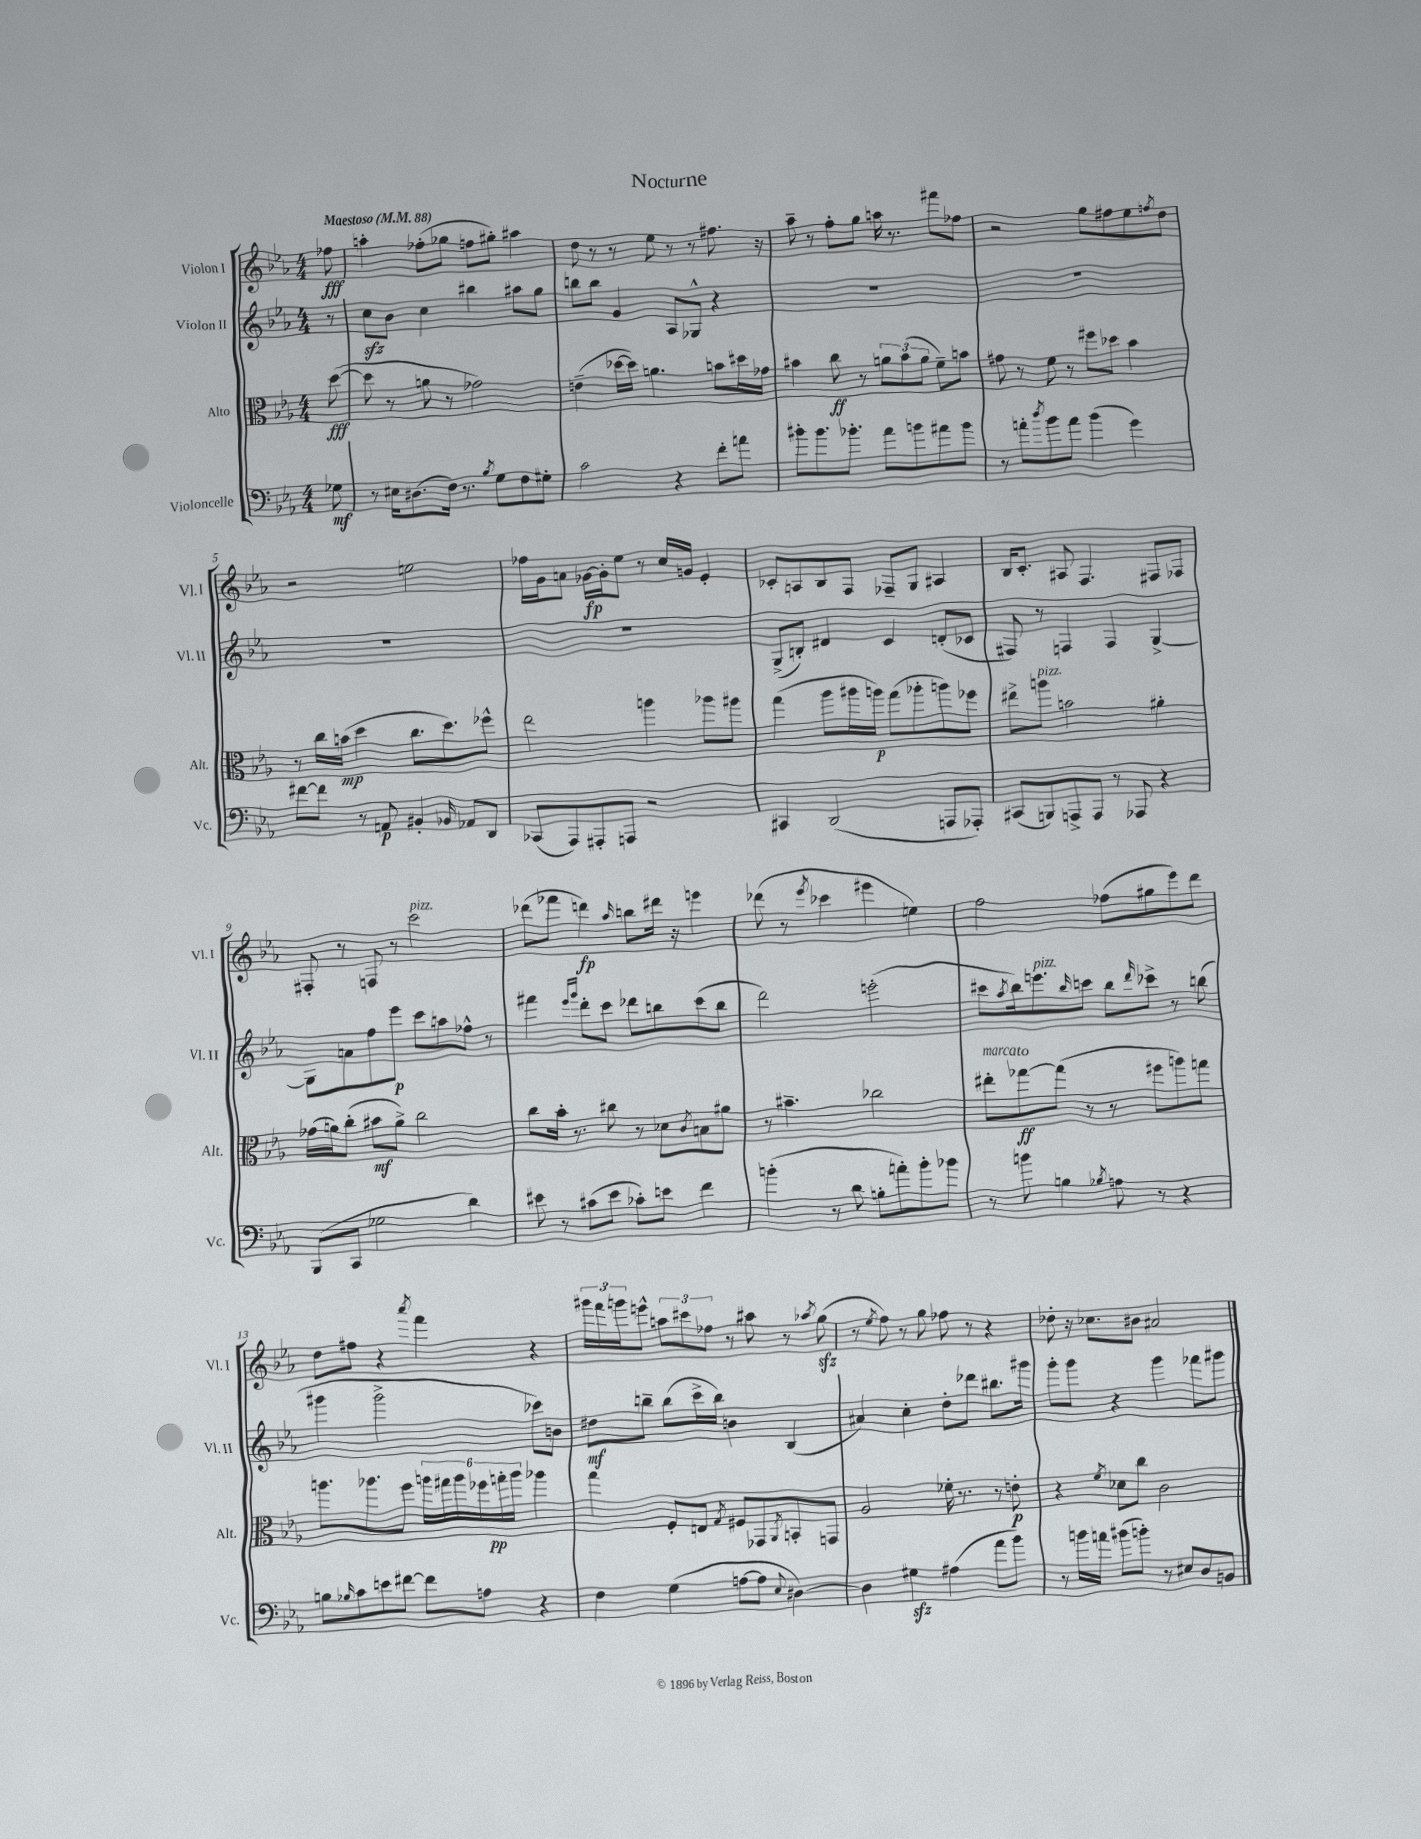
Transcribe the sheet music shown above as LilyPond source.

\header { title = "Nocturne" }
<<
\new StaffGroup <<
\new Staff = "s0" \with { instrumentName = "Violon I" shortInstrumentName = "Vl. I" } {
    \clef treble \key ees \major \numericTimeSignature \time 4/4 \partial 8 \tempo "Maestoso" 4 = 88
    fes''8\fff |
    a''4-. fes''8-.( ges''8 f''8 gis''8-.) ais''4 |
    d''8 r8 r8 ees''8 r8 r8 fis''8. r16 |
    aes''8-- r8 f''8-. g''8 a''16 r8. fis'''8 fes''8 |
    r2 g''8 fis''8 ees''8 \acciaccatura { f''8 } d''8 |
    r2 e''2 |
    fes''16 g'16 a'8 ges'16~\fp ges'16-. ees''8 r8 c''16 g'16 ees'4-. |
    ces'8-. a8 bes8 f8 fes8-- g8 ais4 |
    bes16 c'8.-. ais8 f4. fis8 fes8 |
    fis8-. r8 f8 r8 c'''2^\markup { \italic "pizz." } |
    des'''8( fes'''8 d'''4\fp) \grace { aes''16 } b''8 dis'''16 r16 e'''4 |
    des'''8( r8 \acciaccatura { ees'''8 } ces'''4 eis'''4 e''4) |
    f''2 fes''8( gis''8 ees'''8) d'''8 |
    d''8 fis''8 r4 \acciaccatura { aes'''8 } f'''4 r4 |
    \tuplet 3/2 { gis'''16 f'''16 g'''16 } e'''8-^ \tuplet 3/2 { a''8 cis'''8 fes''8 } r8 ais''8 r8 \acciaccatura { aes''8 } g''8\sfz( |
    r8 \acciaccatura { ees''8 } f''8) r8 g''8 fes''8 r8 r4 |
    des''8-. r16 ces''8. bis'8 ais'2 \bar "|." |
}
\new Staff = "s1" \with { instrumentName = "Violon II" shortInstrumentName = "Vl. II" } {
    \clef treble \key ees \major \numericTimeSignature \time 4/4 \partial 8
    r8 |
    c''8\sfz bes'8 c''4 bis''4 ais''8 g''8 |
    b''8 b''8 g'4 aes8 ges8-^ r4 |
    R1 |
    R1 |
    R1 |
    R1 |
    g8->( b8-.) dis'4 c'4 d'8-.( ces'8 |
    fis8) r8 f4 f4 g4~-> |
    g8 a'8 f''8 ees'''8\p c'''8 a''8 fes''8-^ r8 |
    fis'''4 \grace { ees'''16 g'''16 } d'''8-. c'''8 des'''8 b''8 c'''8( b''8 |
    d'''2) e'''2-.( |
    cis'''8 \acciaccatura { aes''8 } bes''16) e'''8.^\markup { \italic "pizz." } \grace { bes''16 } c'''8 bes''8 \grace { d'''16 } ces'''8-> r8 b''8( |
    gis'''4 gis'''2-> ces'''8) b'8 |
    dis''8\mf b''8-- b''8( c'''16-> b''16) b'4 bes4( |
    ais'4) c''4-. d''8-. des'''8 bis''8. gis'''16 |
    g'''8-. g'''8 r4 g'''4 fes'''8 gis'''8 \bar "|." |
}
\new Staff = "s2" \with { instrumentName = "Alto" shortInstrumentName = "Alt." } {
    \clef alto \key ees \major \numericTimeSignature \time 4/4 \partial 8
    d''8~\fff( |
    d''8 r8 a'8 r8 ges'2) |
    e'4--( des''16~ des''16) a'4. b'8 dis''16 ges'16 |
    bis'4 c''8\ff r8 \tuplet 3/2 { a'8 bis'8( a'8 } f'8--) b'8 |
    gis'8 r8 f'8 r8 fis''8 des''8 bes'4 |
    r8 c''16 b'16\mp( d''4 c''8. d''8.) fes''8-^ |
    ees''2 a''4 aes''8 ais''8 |
    g''4( aes''8 ais''16 a''16\p) g''8( aes''8-. a''8) fes''8 |
    eis''8-> a''8^\markup { \italic "pizz." } b'2 ais'4-. |
    ges'16( a'16) c''8-.( bis'8\mf a'8->) c''2 |
    c''8 bes'16-. r8. cis''8 r8 des'8 \acciaccatura { c'8 } b8 ais'8 |
    r8 bis'4.-- ces''2 |
    eis''8-.^\markup { \italic "marcato" } ges''8~\ff ges''8( r8 r8 fis''8 a''8) g''8 |
    a''8. aes''8. f''8 \tuplet 6/4 { a''16 gis''16 a''16 fes''16 g''16-.\pp a''16 } aes''4 |
    g''4 f8-. e8 \acciaccatura { g8 } fis8 ges,8 \acciaccatura { aes,8 } b,8-. g,8 |
    aes2 fes'16-. r8. r8 e'8-.\p |
    r4 \acciaccatura { f'8 } des'8 c''8 c'2 \bar "|." |
}
\new Staff = "s3" \with { instrumentName = "Violoncelle" shortInstrumentName = "Vc." } {
    \clef bass \key ees \major \numericTimeSignature \time 4/4 \partial 8
    ges8\mf |
    r8 eis16 dis8.( f16) r8. \acciaccatura { bes8 } g8 f8 gis8-. |
    c'2 r4 f'8-. a'8 |
    bis'8-. bis'8. bes'8.-. aes'8 b'8 ais'8 b'8 |
    r8 a'8-. \acciaccatura { d''8 } bes'8 a'8 bes'4( g'4) |
    fis'8~ fis'8 r8 a,8\p bis,4-. \grace { bes,16 } aes,8 d,8 |
    ces,8( aes,,8) ais,,8-. a,,8 r2 |
    cis,4 d,2( a,,8 aes,,8-.) |
    cis,8( b,,8) a,,8-> a,,8 r8 aes,,8 r4 |
    bes,,8( c,8 ges2 d'4) |
    eis'8 r8 cis'8( eis'8 ces'8-.) e'8 f'4 |
    b'4-.( r8 d'8 b8-. a'8-.) b'8-. bes'8 |
    r8 b'8 b4 \acciaccatura { bes8 } a8 r8 r4 |
    b8 \grace { bes16 } c'8 e'8 fis'8~ fis'8 a8 r4 |
    f4 g4( a8~ a8 \appoggiatura { ees8 } dis4~) |
    dis4 gis4\sfz ais4( aes'8 bes'8) |
    r8 b'16 a'16 bis'8( b'8-.) r8 eis8 d8 b,8 \bar "|." |
}
>>
>>
